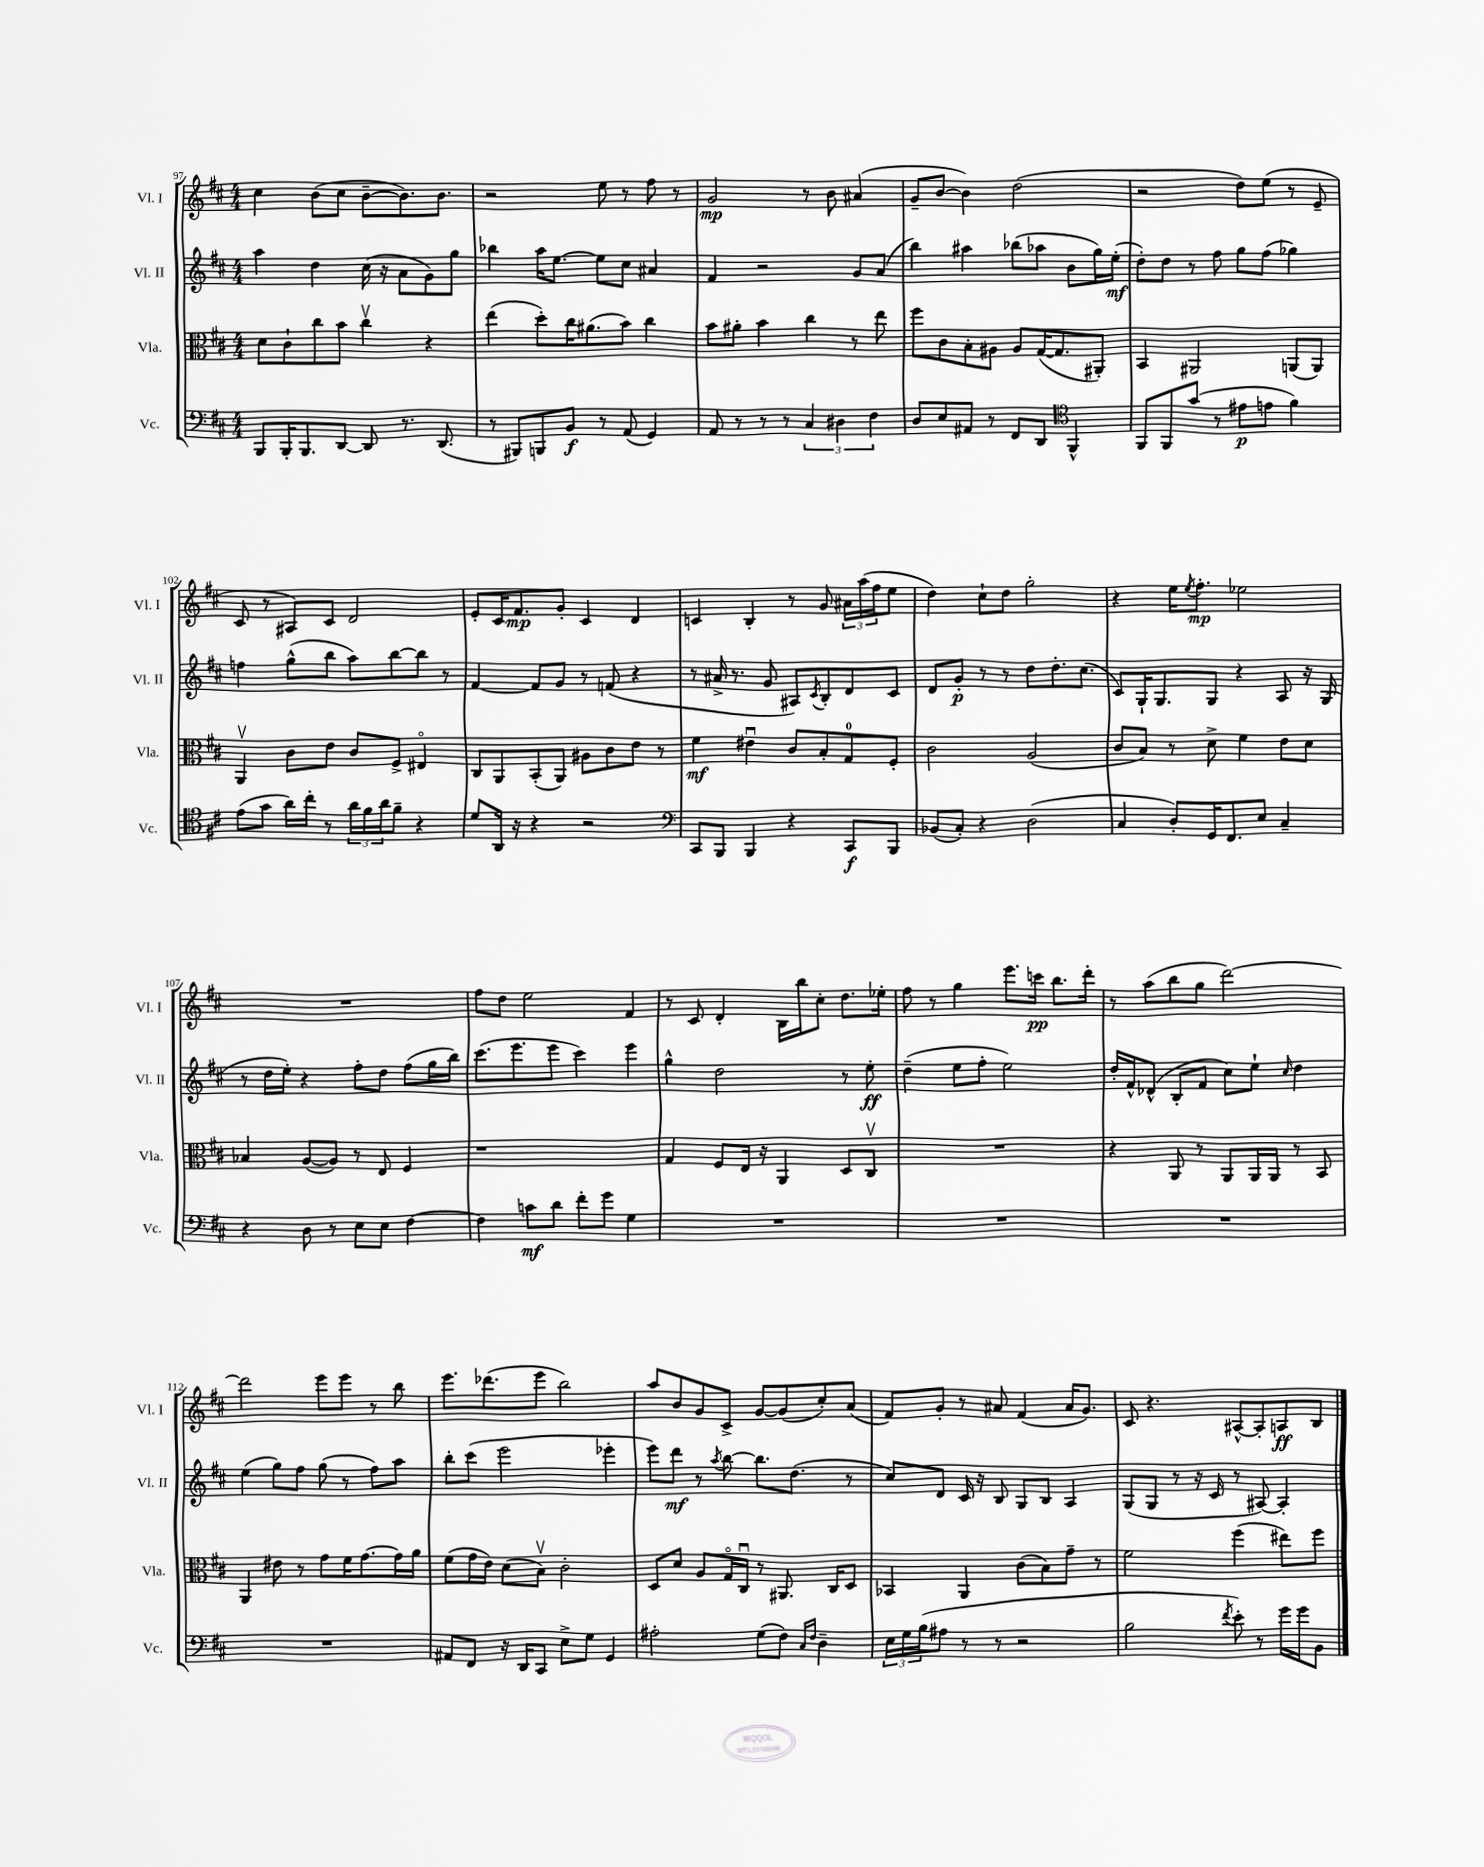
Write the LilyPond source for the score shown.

<<
\new StaffGroup <<
\new Staff = "s0" \with { instrumentName = "Vl. I" shortInstrumentName = "Vl. I" } {
    \clef treble \key d \major \numericTimeSignature \time 4/4
    cis''4 b'8( cis''8 b'8~-- b'8.) b'8. |
    r2 e''8 r8 fis''8 r8 |
    g'2\mp r8 b'8 ais'4( |
    g'8-- b'8~ b'4) d''2( |
    r2 d''8) e''8( r8 e'8-- |
    cis'8 r8 ais8) cis'8 d'2 |
    e'8-. cis'16 fis'8.\mp g'8-. cis'4 d'4 |
    c'4 b4-. r8 g'8 \tuplet 3/2 { ais'16 a''16( fis''16 } e''8 |
    d''4) cis''8-! d''8 g''2-. |
    r4 e''16 \acciaccatura { e''8 } fis''8.-.\mp ees''2 |
    R1 |
    fis''8 d''8 e''2 fis'4 |
    r8 cis'8 d'4-. b16 b''16 cis''8-. d''8. ees''16-. |
    fis''8 r8 g''4 e'''8. c'''16\pp b''8. d'''16-. |
    r8 a''8( b''8 g''8 d'''2~) |
    d'''2 e'''8 e'''8 r8 b''8 |
    e'''8. des'''8.( e'''8 b''2) |
    a''8 b'8 g'8 cis'8-> g'8~ g'8( cis''8-.) a'8( |
    fis'8) g'8-. r8 ais'8 fis'4( ais'16 g'8.) |
    cis'8 r4. ais8~-^ ais8-. a8\ff b8 \bar "|." |
}
\new Staff = "s1" \with { instrumentName = "Vl. II" shortInstrumentName = "Vl. II" } {
    \clef treble \key d \major \numericTimeSignature \time 4/4
    a''4 d''4 cis''16( r16 a'8 g'8) g''8 |
    bes''4 a''16 e''8.~ e''8 cis''8 ais'4 |
    fis'4 r2 g'8 a'8( |
    b''4) ais''4 bes''8( aes''8 b'8 g''16) e''16-.\mf( |
    d''8-.) d''8 r8 fis''8 g''8 fis''8( ges''4) |
    f''4 g''8-^( b''8 a''8) b''8~ b''8 r8 |
    fis'4~ fis'8 g'8 r8 f'8( r4 |
    r8 ais'16-> r8. g'8 ais8) \acciaccatura { cis'8 } b8-. d'8 cis'8 |
    d'8 g'8-.\p r8 r8 d''8 d''8.-. cis''8.( |
    cis'8) g16-! g8. g8 r4 a8 r16 g16( |
    r8 d''16 e''16-.) r4 fis''8-. d''8 fis''8( g''16 b''16) |
    cis'''8.( e'''8. e'''8 cis'''4) e'''4 |
    g''4-^ d''2 r8 e''8-.\ff |
    d''4--( e''8 fis''8-. e''2) |
    d''16-. fis'16-^ des'8-^( b8-. fis'8 cis''8) e''8-! \grace { cis''16 } d''4 |
    e''4( g''8) fis''8 g''8( r8 fis''8) a''8 |
    b''8-. cis'''8( e'''2 ees'''4-. |
    e'''8) d'''8\mf r8 \acciaccatura { a''8 } b''8~ b''8. d''8.( r8 |
    cis''8) d'8 cis'16 r16 b8 g8 b8 a4 |
    g8( g8 r8 r16 cis'16 r8 ais8~) ais4-. \bar "|." |
}
\new Staff = "s2" \with { instrumentName = "Vla." shortInstrumentName = "Vla." } {
    \clef alto \key d \major \numericTimeSignature \time 4/4
    d'8 cis'8-! cis''8 b'8 cis''4\upbow r4 |
    e''4( d''8-.) cis''16 ais'8.( b'8) cis''4 |
    b'8 ais'8-. b'4 cis''4 r8 e''8 |
    fis''8 cis'8 b8-. ais8 ais8 g16~( g8. ais,8-.) |
    b,4 ais,2 a,8( a,8) |
    a,4\upbow cis'8 e'8 cis'8 fis8-> eis4\flageolet |
    cis8 a,8 b,8-.( a,8) ais8 cis'8 e'8 r8 |
    fis'4\mf eis'4\downbow cis'8 b8-. g8-0 fis8-. |
    cis'2 a2( |
    cis'8 b8) r8 d'8-> fis'4 e'8 d'8 |
    bes4 a8~( a8) r8 e8 fis4 |
    r1 |
    g4 fis8 e16 r16 a,4 d8 cis8\upbow |
    R1 |
    r4 a,8 r8 a,8 a,16 a,16 r8 b,8 |
    a,4 eis'8 r8 g'8 fis'16 g'8.~ g'16 a'16 |
    fis'8( g'16 e'16) d'8( b8\upbow) cis'2-. |
    d8 d'8 a8 g16\flageolet cis16\downbow r8 ais,8. cis16 d8 |
    bes,4 a,4 cis'8( b8) g'8-- r8 |
    fis'2 fis''4( eis''8) fis''8 \bar "|." |
}
\new Staff = "s3" \with { instrumentName = "Vc." shortInstrumentName = "Vc." } {
    \clef bass \key d \major \numericTimeSignature \time 4/4
    b,,8 b,,16-. b,,8. d,8~ d,8 r8. d,8.( |
    r8 bis,,8) b,,8 b,8\f r8 a,8( g,4) |
    a,8 r8 r8 r8 \tuplet 3/2 { cis4 dis4 fis4 } |
    d8 e8 ais,8 r8 fis,8 d,8 \clef tenor fis,4-^ |
    fis,8 fis,8 g'8( r8 eis'8\p e'8 fis'4) |
    e'8( g'8 a'16) cis''16-. r8 \tuplet 3/2 { a'16 fis'16 a'16 } fis'8-- r4 |
    d'8 a,16 r16 r4 r2 |
    \clef bass cis,8 b,,8 b,,4 r4 cis,8\f b,,8 |
    bes,8( cis8-.) r4 d2( |
    cis4 d8-.) g,16 fis,8. e8 cis4-- |
    r4 d8 r8 e8 e8 fis4~ |
    fis4 c'8\mf d'8 fis'8-. g'8 g4 |
    R1 |
    R1 |
    R1 |
    R1 |
    ais,8 fis,8 r16 d,16 cis,8 e8-> g8 g,4 |
    ais2-. g8( fis8) \grace { cis16 fis16 } d4-- |
    \tuplet 3/2 { e16 g16 b16( } ais8 r8 r8 r2 |
    b2 \acciaccatura { fis'8 } e'8-.) r8 g'16 g'16 b,8 \bar "|." |
}
>>
>>
\layout { \context { \Score currentBarNumber = #97 } }
